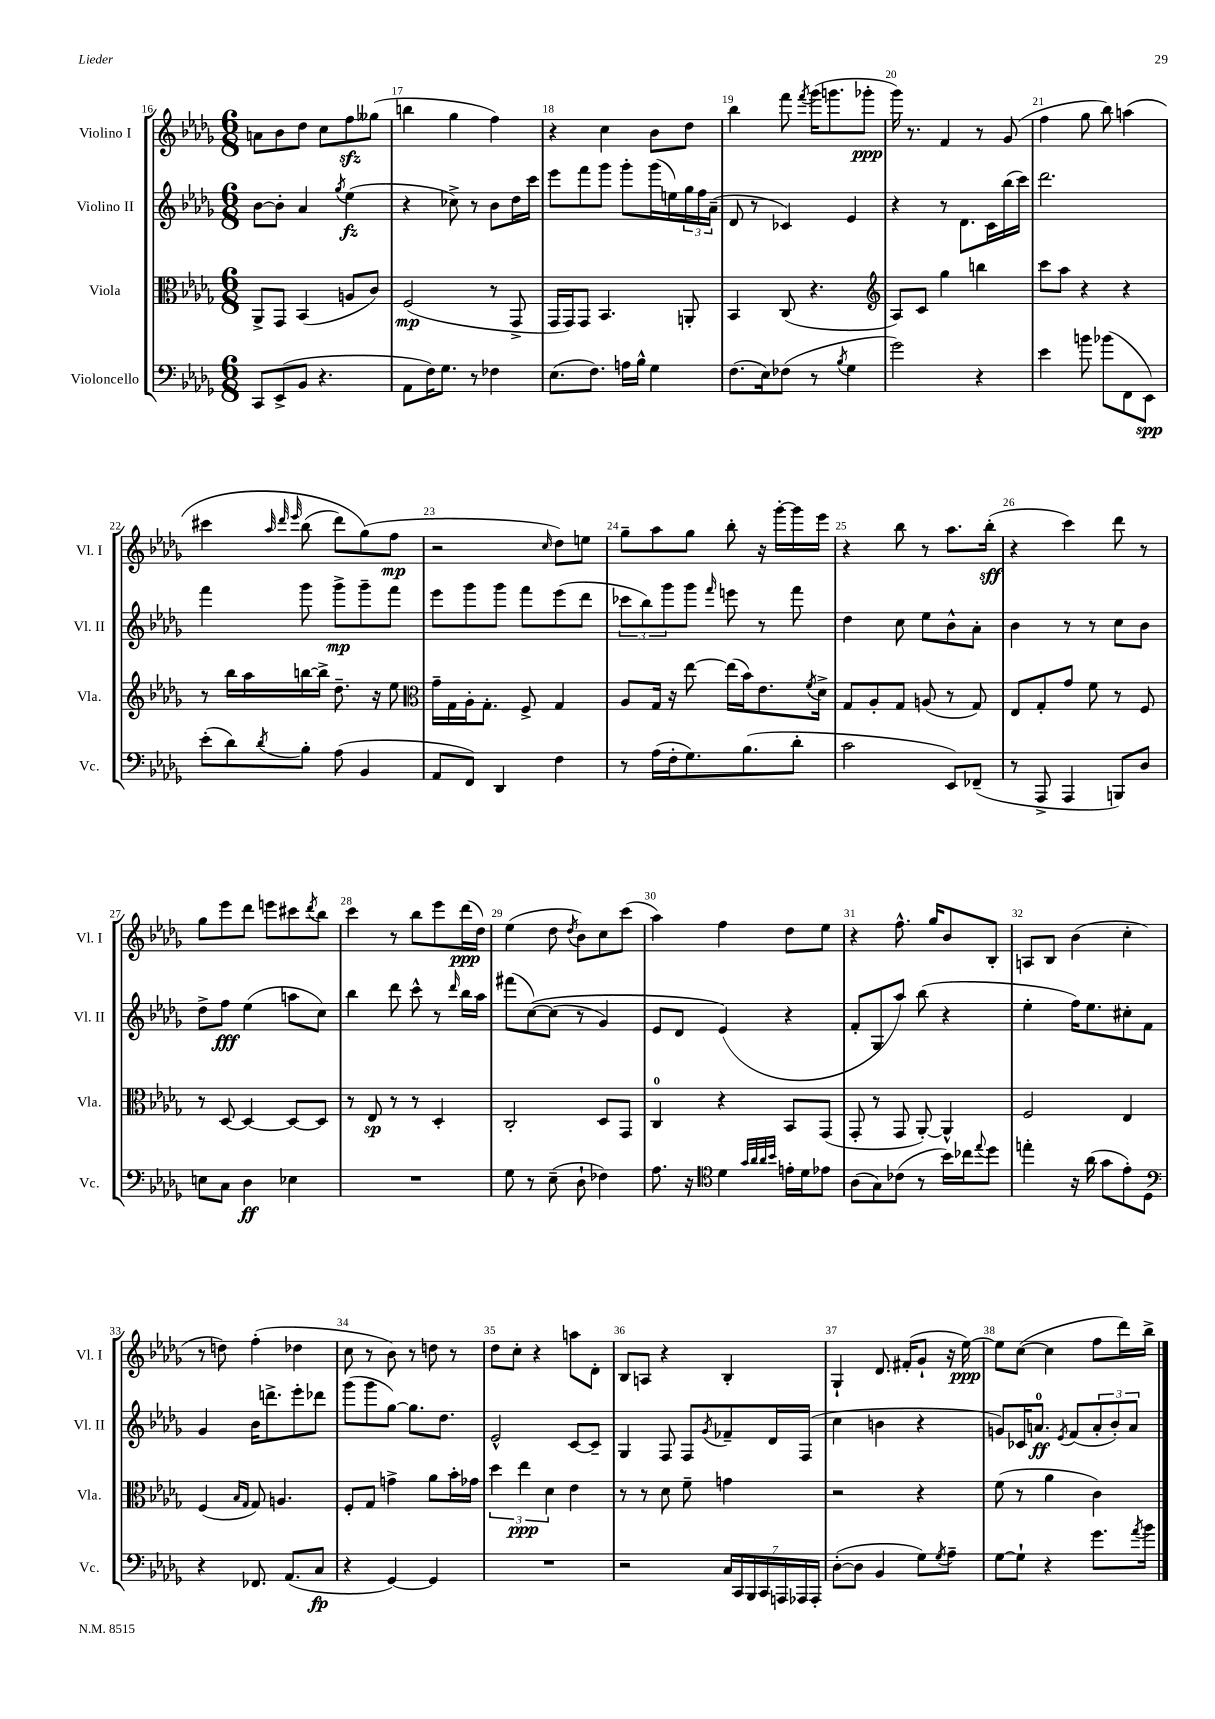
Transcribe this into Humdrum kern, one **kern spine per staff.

**kern	**kern	**kern	**kern
*staff4	*staff3	*staff2	*staff1
*clefF4	*clefC3	*clefG2	*clefG2
*k[b-e-a-d-g-]	*k[b-e-a-d-g-]	*k[b-e-a-d-g-]	*k[b-e-a-d-g-]
*M6/8	*M6/8	*M6/8	*M6/8
8CC	8AA-^	[8b-	8a
(8EE-^	8GG-	8b-']	8b-
8BB-	(4BB-	4a-	8dd-
4.r	.	.	8cc
.	.	8qgg-	.
.	8A	(4ee-	8ff
.	8c)	.	(8gg--
=	=	=	=
8AA-	(2F	4r	4bb
16F)	.	.	.
8.G-	.	.	.
.	.	8cc-^)	4gg-
8r	.	8r	.
4F-	8r	8b-	4ff)
.	8GG-^	16dd-	.
.	.	16ccc	.
=	=	=	=
(8.E-	16GG-	8eee-	4r
.	16GG-)	.	.
.	8GG-	8fff	.
8.F)	.	.	.
.	4.BB-	8ggg-	4cc
16A	.	8ggg-'	.
16B-^^	.	.	.
4G-	.	(16ggg-	8b-
.	.	16ee)	.
.	8AA'	24gg-	8dd-
.	.	24ff	.
.	.	(24a-~	.
=	=	=	=
(8.F	4BB-	8d-	4bb-
.	.	8r	.
16E-)	.	.	.
(8F-	(8C	4c-)	8fff
.	.	.	8qfff
8r	4.r	.	(16ggg-
.	.	.	8.ggg
8qB-	.	.	.
4G-	.	4e-	.
.	.	.	8ggg-'
=	=	=	=
*	*clefG2	*	*
2g-)	8A-)	4r	16ggg-)
.	.	.	8.r
.	8c	.	.
.	4gg-	8r	4f
.	.	8.d-	.
4r	4bb	.	8r
.	.	16c	.
.	.	(16bb-	(8g-
.	.	16ccc)	.
=	=	=	=
4e-	8ccc	2.ddd-	4ff
.	8aa-	.	.
8b	4r	.	8gg-
(8b-	.	.	8bb-)
8FF	4r	.	&(4aa
8EE-)	.	.	.
=	=	=	=
(8e-'	8r	4fff	4ccc#
8d-)	16bb-	.	.
.	16aa-	.	.
.	.	.	32qqaa-
.	.	.	32qqddd-
8qd-	.	.	32qqeee-
8B-'	[16bb	8ggg-	(8bb-
.	16bb^]	.	.
(8A-	8.dd-~	8ggg-^	8ddd-)
4BB-	.	8ggg-~	(8gg-&)
.	16r	.	.
.	8ee-	8fff	8ff
=	=	=	=
*	*clefC3	*	*
8AA-	16g-~	8eee-	2r
.	16G-	.	.
8FF)	16A-'	8ggg-	.
.	8.G-'	.	.
4DD-	.	8ggg-	.
.	8F^	8fff	.
.	.	.	16qqcc
4F	4G-	(8eee-	8dd-)
.	.	8ddd-	8ee
=	=	=	=
8r	8A-	12ccc-	8gg-~
.	.	12bb-)	.
(16A-	16G-	.	8aa-
.	.	12ggg-	.
16F'	16r	.	.
8.G-)	[8ee-	8ggg-	8gg-
.	.	16qqfff	.
.	(16ee-]	8eee	8bb-'
(8.B-	16b-)	.	.
.	8.e-	8r	16r
.	.	.	[16ggg-'
8d-'	.	8fff	16ggg-]
.	8qf	.	.
.	16d-^	.	16eee-
=	=	=	=
2c	8G-	4dd-	4r
.	8A-'	.	.
.	8G-	8cc	8bb-
.	(8A	8ee-	8r
8EE-)	8r	8b-^^	8.aa-
(8FF-~	8G-)	8a-'	.
.	.	.	(16bb-'
=	=	=	=
8r	8E-	4b-	4r
8AAA-^	8G-'	.	.
4AAA-	8g-	8r	4ccc)
.	8f	8r	.
8BBB)	8r	8cc	8ddd-
8D-	8F	8b-	8r
=	=	=	=
8E	8r	8dd-^	8gg-
8C	[8D-	8ff	8eee-
4D-	4D-_	(4ee-	8ddd-
.	.	.	8eee
4E-	8D-_	8aa	8ccc#
.	.	.	8qddd-
.	8D-]	8cc)	8bb-
=	=	=	=
2.r	8r	4bb-	4ccc
.	8E-	.	.
.	8r	8ddd-	8r
.	8r	8ccc^^	8bb-
.	4D-'	8r	8eee-
.	.	16qqddd-	.
.	.	16bb-	(16ddd-
.	.	16aa-	16dd-)
=	=	=	=
8G-	2C'	(8fff#	(4ee-
8r	.	&([8cc)	.
(8E-~	.	(8cc]	8dd-
.	.	.	8qdd-
8D-`	.	8r	8b-)
4F-)	8D-	4g-)	8cc
.	8GG-	.	(8ccc
=	=	=	=
8.A-	4C	8e-	4aa-)
.	.	8d-	.
16r	.	.	.
*clefC4	*	*	*
4d-	4r	(4e-&)	4ff
32qqg-	.	.	.
32qqa-	.	.	.
32qqa-	.	.	.
32qqb-	.	.	.
16e'	8BB-	4r	8dd-
16d-	.	.	.
8e-	(8GG-	.	8ee-
=	=	=	=
(8A-	8GG-'	8f'	4r
8G-)	8r	8G-	.
(8c-	8GG-	8aa-)	8.ff^^
8r	[8AA-')	(8bb-	.
.	.	.	16gg-
16b-)	4AA-^^]	4r	8b-
16cc-	.	.	.
8qqee-	.	.	.
8dd-	.	.	8B-'
=	=	=	=
4ee'	2F	4ee-'	8A
.	.	.	8B-
16r	.	16ff)	(4b-
(16a-	.	8.ee-	.
8g-	.	.	.
8e-')	4E-	8cc#'	4cc'
8D-	.	8f	.
=	=	=	=
*clefF4	*	*	*
4r	(4F	4g-	8r
.	.	.	8dd)
.	16qqB-	.	.
.	16qqG-	.	.
8.FF-	8G-)	16b-	(4ff'
.	.	8.ddd^	.
.	4.A	.	.
(8.AA-	.	.	.
.	.	8eee-'	4dd-
8C	.	8ddd-	.
=	=	=	=
4r	8F'	(8ggg-	8cc
.	8G-	8ggg-	8r
[4GG-)	4g^	[8gg-)	8b-)
.	.	8.gg-]	8r
4GG-]	8a-	.	8dd
.	.	8.dd-	.
.	16b-'	.	8r
.	16g-	.	.
=	=	=	=
2.r	6dd-	2e-^^	8dd-
.	.	.	8cc'
.	6ee-	.	.
.	.	.	4r
.	6d-	.	.
.	4e-	[8c	8aa
.	.	8c~]	8d-'
=	=	=	=
2r	8r	4G-	8B-
.	8r	.	8A
.	8d-	8F	4r
.	8f~	8F	.
.	.	8qg-	.
28C	4g	8f-~	4B-'
28CC	.	.	.
28BBB-	.	.	.
28CC	.	.	.
.	.	16d-	.
28AAA	.	.	.
28AAA-	.	.	.
.	.	(16F	.
28AAA-'	.	.	.
=	=	=	=
([8D-'	2r	4cc	4G-`
8D-]	.	.	.
4BB-	.	4b	8.d-
.	.	.	(16f#'
8G-)	4r	4r	8g-`
8qG-	.	.	.
8A-~	.	.	16r
.	.	.	[16ee-)
=	=	=	=
[8G-	(8f	8g)	8ee-]
8G-`]	8r	16c-	([8cc
.	.	8.a	.
4r	4a-	.	4cc]
.	.	8qe-	.
.	.	(8f	.
8.g-	4c)	12a'	8ff
.	.	12b-')	.
.	.	.	16ddd-)
.	.	12a	.
8qa-	.	.	.
16b-	.	.	16bb-^
==	==	==	==
*-	*-	*-	*-
